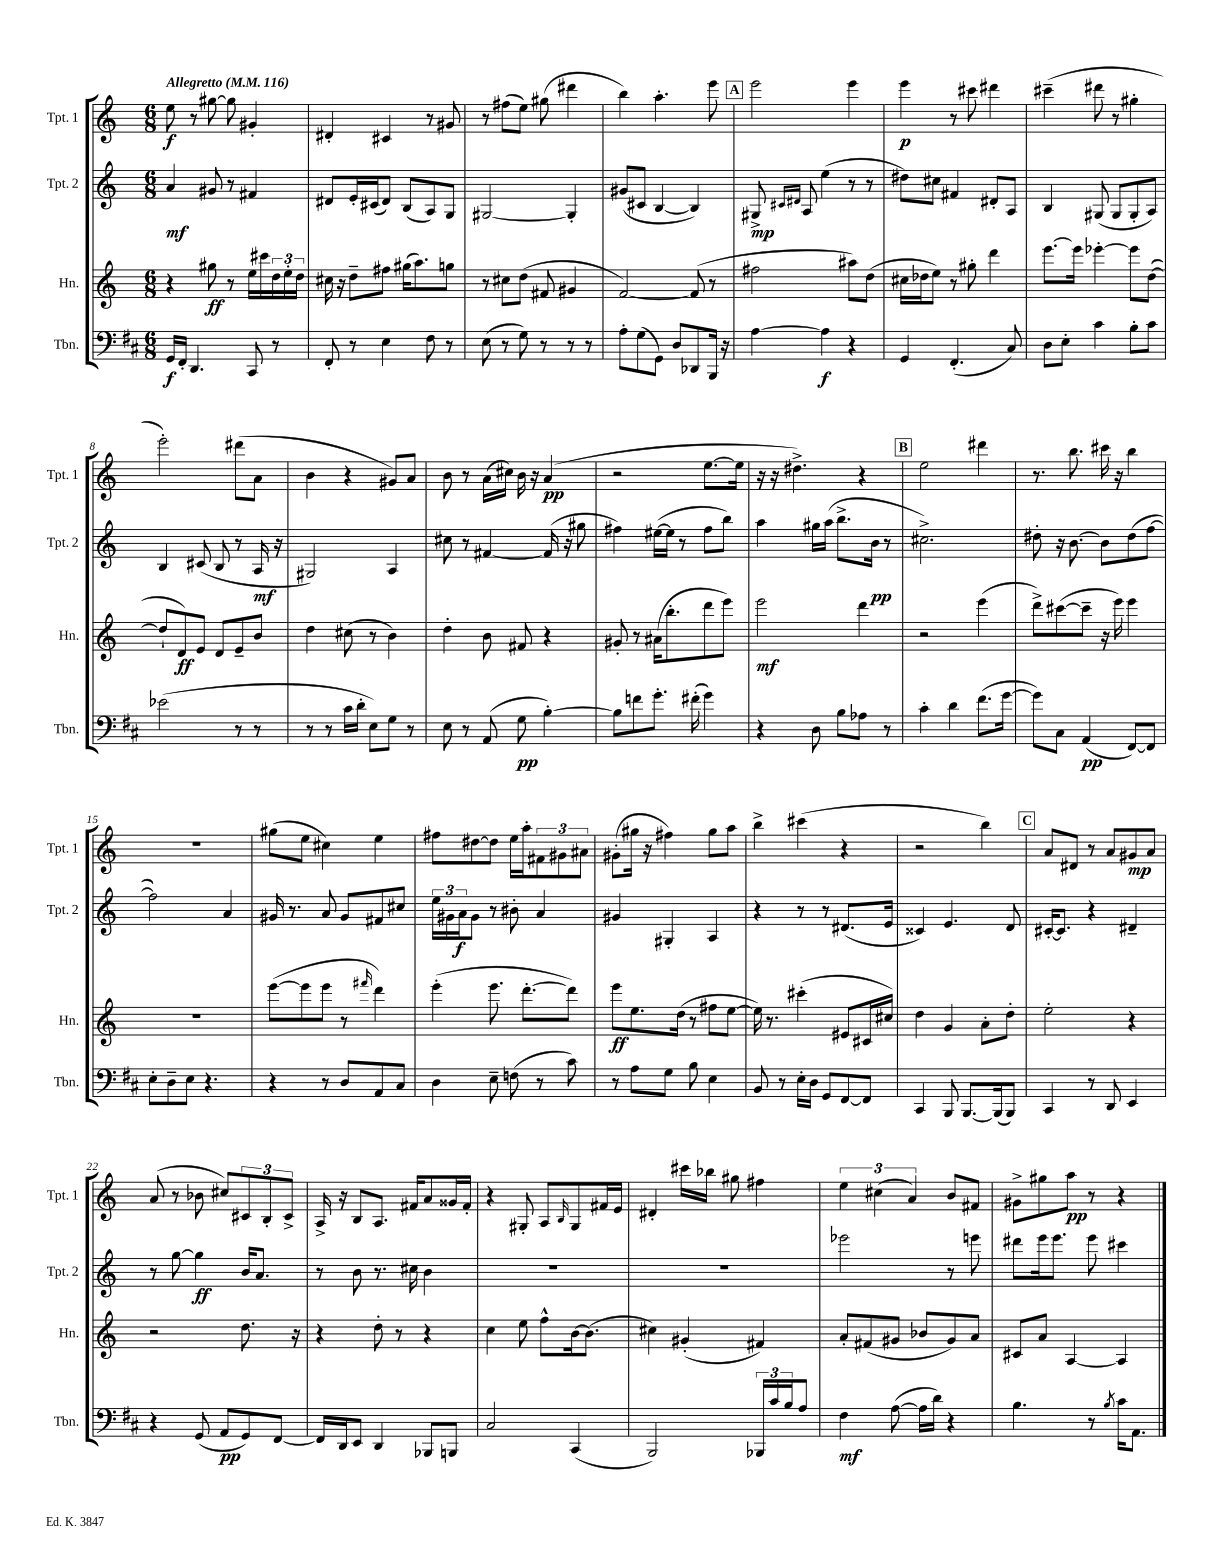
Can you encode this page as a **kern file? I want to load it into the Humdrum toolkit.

**kern	**kern	**kern	**kern
*staff4	*staff3	*staff2	*staff1
*clefF4	*clefG2	*clefG2	*clefG2
*k[f#c#]	*k[]	*k[]	*k[]
*M6/8	*M6/8	*M6/8	*M6/8
*MM116	*MM116	*MM116	*MM116
16GG	4r	4a	8ee
16FF#'	.	.	.
4.DD	.	.	8r
.	8gg#	8g#	[8gg#
.	8r	8r	8gg#]
8CC#	16ee	4f#	4g#'
.	16ccc#	.	.
8r	24dd	.	.
.	24ee'	.	.
.	24dd	.	.
=	=	=	=
8FF#'	16cc#	8d#	4d#'
.	16r	.	.
8r	8dd~	16e'	.
.	.	(16c#	.
4E	8ff#	8d#)	4c#
.	(16gg#	(8B	.
.	8.aa)	.	.
8F#	.	8A)	8r
8r	8gg	8G	8g#
=	=	=	=
(8E	8r	[2G#	8r
8r	8cc#	.	(8ff#
8G)	(8dd	.	8ee)
8r	8f#	.	(8gg#
8r	4g#	4G#']	4ddd#
8r	.	.	.
=	=	=	=
8A'	[2f)	(8g#	4bb)
(8G	.	8c#	.
8GG)	.	[4B	4.aa'
8D	.	.	.
8DD-	(8f]	4B])	.
16BBB	8r	.	8eee
16r	.	.	.
=	=	=	=
[4A	2ff#	8G#^	2eee
.	.	16qqc#	.
.	.	16qqd#	.
.	.	8A	.
4A]	.	(4ee	.
4r	8aa#)	8r	4eee
.	(8dd	8r	.
=	=	=	=
4GG	16cc#	8dd#)	4eee
.	16dd-	.	.
.	8ee)	8cc#	.
(4.FF#'	8r	4f#	8r
.	8gg#'	.	8ccc#
.	4ddd	8d#'	4ddd#
8C#)	.	8A	.
=	=	=	=
8D	[8.eee	4B	(4ccc#~
8E'	.	.	.
.	16eee]	.	.
4c#	[4eee-'	(8G#	8ddd#
.	.	8G#	8r
8B'	8eee-]	8G#'	4gg#'
8c#	([8dd	8A)	.
=	=	=	=
(2e-	8dd`]	4B	2eee')
.	8d)	.	.
.	8e	(8c#	.
.	8d	8B	.
8r	8e~	8r	(8ddd#
8r	8b	16A	8a
.	.	16r	.
=	=	=	=
8r	4dd	2G#)	4b
8r	.	.	.
16c#	(8cc#	.	4r
16d'	.	.	.
8E)	8r	.	.
8G	4b)	4A	8g#)
8r	.	.	8a
=	=	=	=
8E	4dd'	8cc#	8b
8r	.	8r	8r
(8AA	8b	[4f#	(16a
.	.	.	16cc#)
8G	8f#	.	16b
.	.	.	16r
[4B')	4r	(16f#]	(4a
.	.	16r	.
.	.	8gg#	.
=	=	=	=
8B]	8g#'	4ff#)	2r
8f	8r	.	.
8.g'	(16a#	([16ee#	.
.	8.bb'	16ee#]	.
.	.	8r	.
(16f#'	.	.	.
4g)	8ddd	8ff#	[8.ee
.	8eee)	8bb)	.
.	.	.	16ee]
=	=	=	=
4r	2eee	4aa	16r
.	.	.	16r
.	.	.	4.dd#^)
8D	.	16gg#	.
.	.	(16aa	.
8B	.	8.bb^	.
8A-	4ddd	.	4r
.	.	16b	.
8r	.	8r	.
=	=	=	=
4c#'	2r	2.cc#^)	2ee
4d	.	.	.
(8.f#	(4eee	.	4ddd#
[16g	.	.	.
=	=	=	=
8g])	8ddd^)	8dd#'	8.r
8C#	([8ccc#	16r	.
.	.	[8.b	8.bb
(4AA	8ccc#~]	.	.
.	16r	8b]	16ccc#
.	16eee)	.	16r
[8FF#)	4eee	(8dd#	4bb
8FF#]	.	[8ff	.
=	=	=	=
8E'	2.r	2ff])	2.r
8D~	.	.	.
8E	.	.	.
4.r	.	.	.
.	.	4a	.
=	=	=	=
4r	([8eee	16g#	(8gg#
.	.	8.r	.
.	8eee]	.	8ee
8r	8eee	8a	4cc#)
8D	8r	8g#	.
.	16qqfff#	.	.
8AA	4ddd)	8f#	4ee
8C#	.	8cc#	.
=	=	=	=
4D	(4eee'	24ee	8ff#
.	.	24g#	.
.	.	24a	.
.	.	8g#	[8dd#
8E~	8.eee	8r	8dd#]
(8F	.	8b#'	16ee
.	[8.ddd'	.	16aa'
8r	.	4a	12f#
.	.	.	12g#
8c#)	8ddd])	.	.
.	.	.	12a#
=	=	=	=
8r	8eee	4g#	(8g#'
8A	8.ee	.	16gg#
.	.	.	16r
8G	.	4G#'	4ff#)
.	(16dd	.	.
8B	8r	.	.
4E	8ff#	4A	8gg#
.	[8ee	.	8aa
=	=	=	=
8BB	16ee])	4r	4bb^
.	8.r	.	.
8r	.	.	.
16E'	(4ccc#'	8r	(4ccc#
16D	.	.	.
8GG	.	8r	.
[8FF#	8e#	(8.d#	4r
8FF#]	16c#	.	.
.	16cc#)	16e	.
=	=	=	=
4CC#	4dd	4c##)	2r
8BBB	4g	4.e	.
[8.BBB	.	.	.
.	8a'	.	4bb)
(16BBB]	.	.	.
8BBB)	8dd'	8d	.
=	=	=	=
4CC#	2ee'	[16c#'	8a
.	.	8.c#]	.
.	.	.	8d#
8r	.	4r	8r
8DD	.	.	8a
4EE	4r	4d#~	8g#
.	.	.	8a
=	=	=	=
4r	2r	8r	(8a
.	.	[8gg	8r
(8GG	.	4gg]	8b-
8AA	.	.	8cc#)
8GG)	8.dd	16b	12c#
.	.	8.a	.
.	.	.	12B'
[8FF#	.	.	.
.	.	.	12c#^
.	16r	.	.
=	=	=	=
16FF#]	4r	8r	16A^
16DD	.	.	16r
8EE	.	8b	8B
4DD	8dd'	8.r	8.A
.	8r	.	.
.	.	16cc#	16f#
8BBB-	4r	4b	8a
8BBB	.	.	16g##
.	.	.	16f#'
=	=	=	=
2C#	4cc	2.r	4r
.	8ee	.	8G#'
.	8ff^^	.	8A
.	.	.	16qqB
(4CC#	[16b	.	8G#
.	(8.b]	.	.
.	.	.	16f#
.	.	.	16e
=	=	=	=
2BBB)	4cc#)	2.r	4d#'
.	(4g#'	.	16ccc#
.	.	.	16bb-
.	.	.	8gg#
24BBB-	4f#)	.	4ff#
24c#	.	.	.
24B	.	.	.
8A	.	.	.
=	=	=	=
4F#	8a'	2eee-	6ee
.	(8f#	.	.
.	.	.	(6cc#
([8A	8g#	.	.
.	.	.	6a)
16A]	8b-	.	.
16d)	.	.	.
4r	8g#)	8r	8b
.	8a	8eee	8f#
=	=	=	=
4.B	8c#	8ddd#	8g#^
.	8a	16eee	8gg#
.	.	8.eee	.
.	[4A	.	8aa
8r	.	8eee	8r
8qB	.	.	.
16c#	4A]	4ccc#	4r
8.AA	.	.	.
==	==	==	==
*-	*-	*-	*-
